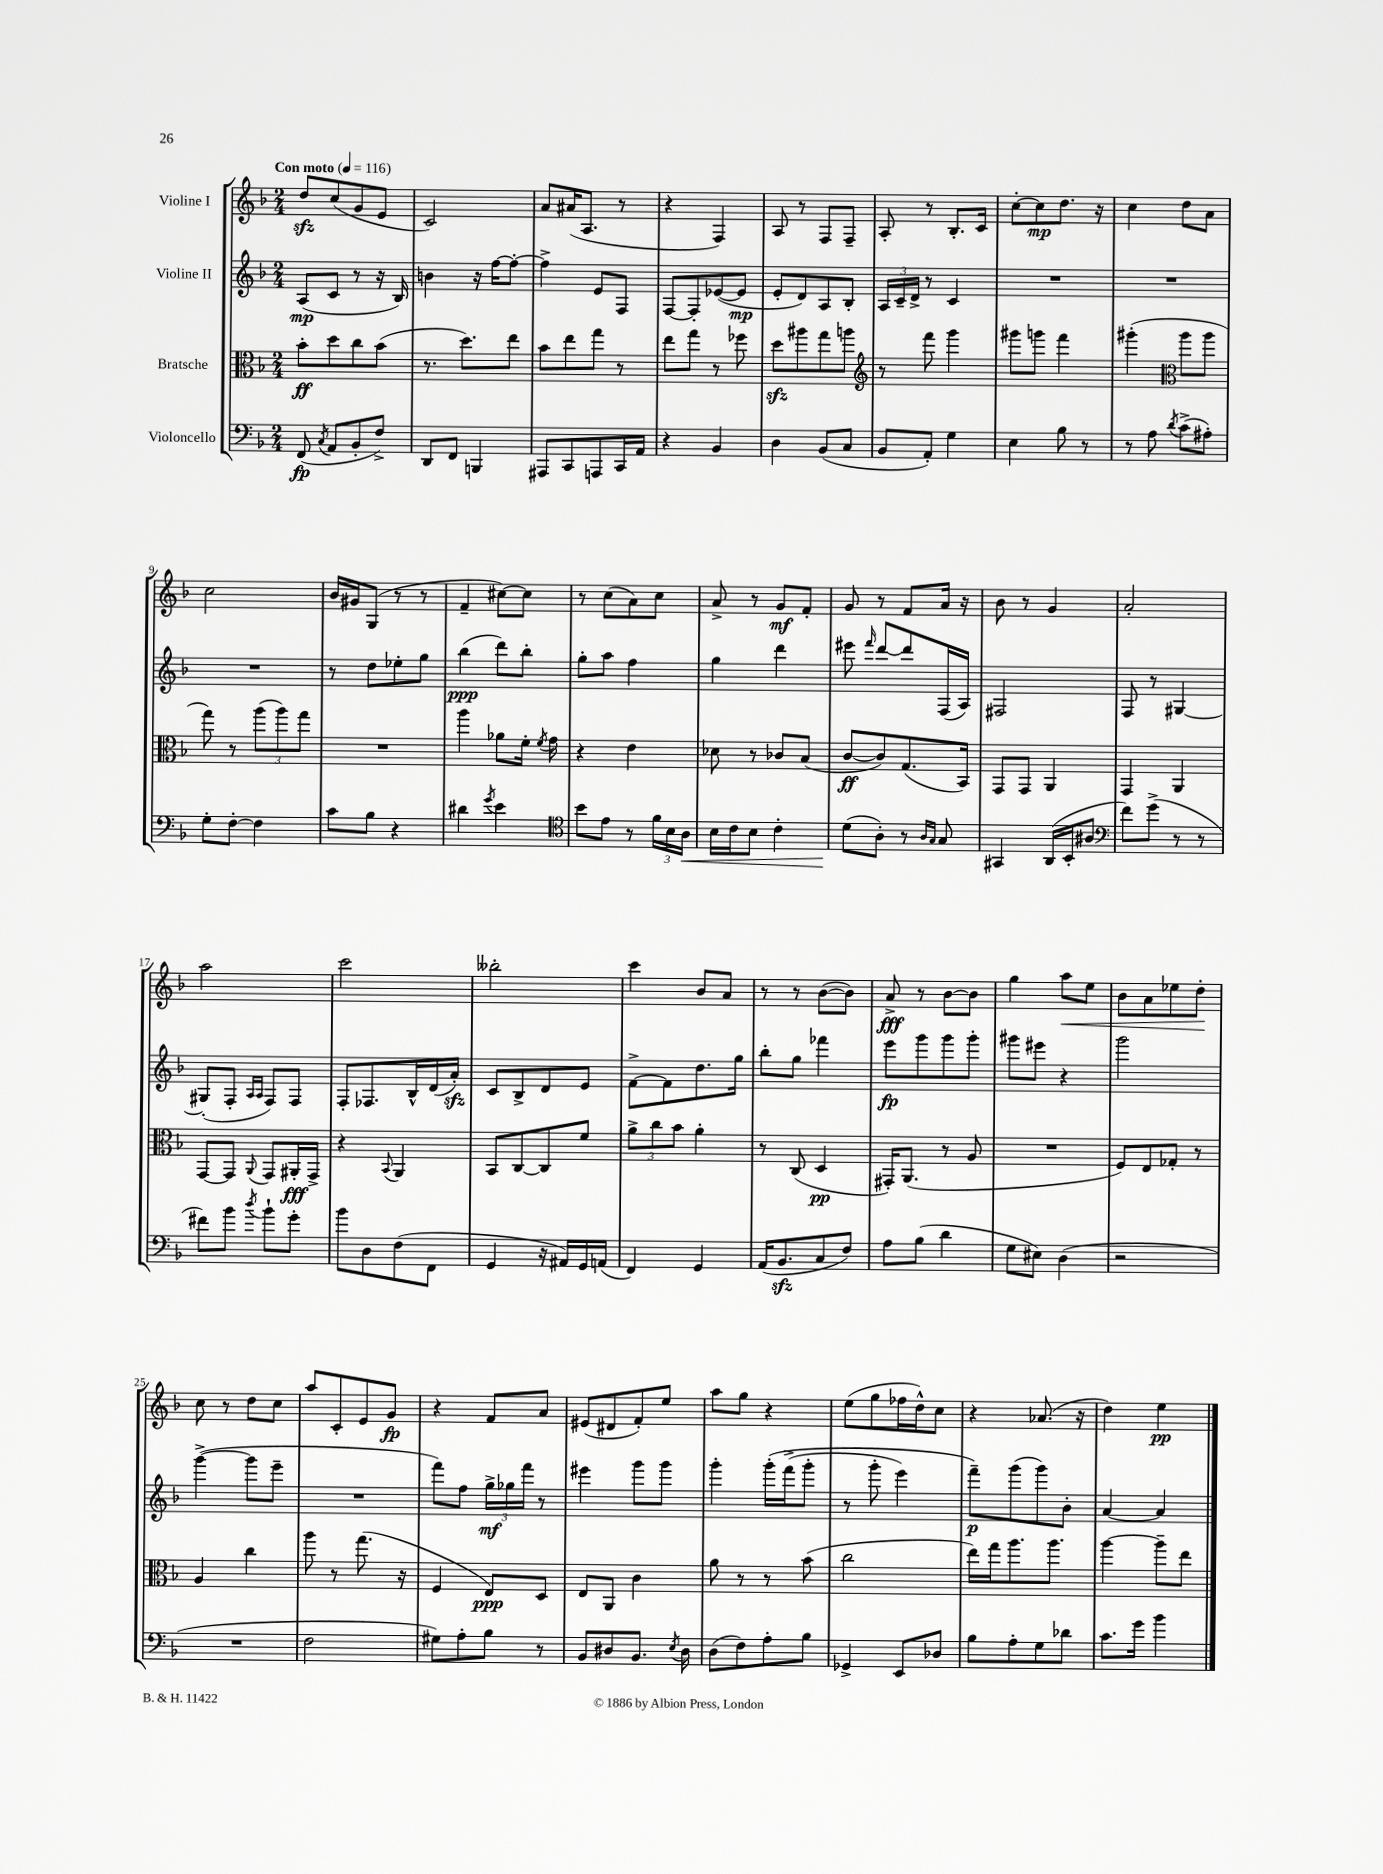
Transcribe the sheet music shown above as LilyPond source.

<<
\new StaffGroup <<
\new Staff = "s0" \with { instrumentName = "Violine I" } {
    \clef treble \key f \major \numericTimeSignature \time 2/4 \tempo "Con moto" 4 = 116
    \autoBeamOff d''8[\sfz c''8( g'8 e'8] |
    c'2) |
    a'8[ ais'16( a8.] r8 |
    r4 f4) |
    a8 r8 f8[ f8]-- |
    a8-. r8 bes8.[-. c'16] |
    c''8[~-. c''8\mp d''8.] r16 |
    c''4 d''8[ a'8] |
    c''2 |
    bes'16[ gis'16 g8]( r8 r8 |
    f'4-- cis''8[~) cis''8] |
    r8 c''8[( a'8) c''8] |
    a'8-> r8 g'8[\mf f'8]-. |
    g'8 r8 f'8[ a'16] r16 |
    bes'8 r8 g'4 |
    a'2-. |
    a''2 |
    c'''2 |
    beses''2-. |
    c'''4 bes'8[ a'8] |
    r8 r8 bes'8[~( bes'8]) |
    a'8->\fff r8 bes'8[~ bes'8] |
    g''4 a''8[\< e''8] |
    bes'8[ a'8 ees''8 d''8]-.\! |
    c''8 r8 d''8[ c''8] |
    a''8[ c'8-. e'8 g'8]\fp |
    r4 f'8[ a'8] |
    eis'8[( dis'8 f'8-.) e''8] |
    a''8[ g''8] r4 |
    e''8[( g''8 fes''16 d''16-^) c''8] |
    r4 aes'8.( r16 |
    d''4) e''4\pp \bar "|." |
}
\new Staff = "s1" \with { instrumentName = "Violine II" } {
    \clef treble \key f \major \numericTimeSignature \time 2/4
    \autoBeamOff a8[\mp( c'8] r8 r16 bes16) |
    b'4 r16 f''16[~ f''8]~-. |
    f''4-> e'8[ f8] |
    f8[~ f8-. ees'8~( ees'8]\mp |
    e'8[-. d'8) a8 bes8]-. |
    \tuplet 3/2 { a16[ c'16-- d'16]-> } r8 c'4 |
    R2 |
    R2 |
    R2 |
    r8 d''8[ ees''8-. g''8] |
    bes''4\ppp( d'''8[) bes''8]-. |
    g''8[-. a''8] f''4 |
    g''4 d'''4 |
    eis'''8 \grace { f'''16 } d'''8[~ d'''8 f16( a16]) |
    fis2 |
    f8 r8 gis4~ |
    gis8[-.( f8]-. \grace { a16[ a16] } f8[) f8] |
    f8[-. fes8. bes16-^ d'16( a'16]-.\sfz) |
    c'8[ bes8-> d'8 e'8] |
    f'8[~-> f'8 d''8. g''16] |
    bes''8[-. g''8] fes'''4 |
    e'''8[\fp g'''8 g'''8 g'''8]-. |
    gis'''8[ eis'''8] r4 |
    g'''2 |
    g'''4~->( g'''8[ e'''8]-- |
    R2 |
    f'''8[) f''8] \tuplet 3/2 { g''16[->\mf ges''16 f'''16] } r8 |
    eis'''4 g'''8[ g'''8] |
    g'''4-. g'''16[-.\( f'''16->( g'''8]-. |
    r8 g'''8-. e'''4) |
    f'''8[--\p\) g'''8( g'''8) bes'8]-. |
    a'4~ a'4 \bar "|." |
}
\new Staff = "s2" \with { instrumentName = "Bratsche" } {
    \clef alto \key f \major \numericTimeSignature \time 2/4
    \autoBeamOff bes'8[-.\ff d''8 c''8 bes'8]( |
    r8. d''8.[) e''8] |
    bes'8[ e''8 g''8] r8 |
    e''8[ g''8] r8 fes''8 |
    d''8[\sfz ais''8 g''8 a''8] |
    \clef treble r8 f'''8 g'''4 |
    gis'''8[ g'''8] f'''4 |
    gis'''4-.( \clef alto a''8[ a''8] |
    g''8) r8 \tuplet 3/2 { a''8[( a''8) g''8] } |
    R2 |
    a''4 aes'8[ f'16]-. \acciaccatura { f'8 } g'16 |
    r4 e'4 |
    des'8 r8 ces'8[ bes8]( |
    c'8[~\ff c'8) g8.( bes,16]) |
    g,8[ g,8] a,4 |
    g,4 a,4 |
    g,8[~ g,8] \appoggiatura { a,8 } g,8[ ais,16-.\fff g,16]-> |
    r4 \appoggiatura { bes,8 } a,4 |
    bes,8[ c8~ c8 f'8] |
    \tuplet 3/2 { a'8[-> c''8 bes'8] } a'4-. |
    r8 c8( d4\pp |
    gis,16[-.) a,8.]( r8 a8 |
    R2 |
    f8[) e8 ges8]-. r8 |
    a4 c''4 |
    a''8 r8 g''8.( r16 |
    f4 e8[\ppp) d8] |
    e8[ a,8] c'4 |
    a'8 r8 r8 bes'8( |
    c''2 |
    e''16[) g''16 a''8. a''8.] |
    a''4~ a''8[-- e''8] \bar "|." |
}
\new Staff = "s3" \with { instrumentName = "Violoncello" } {
    \clef bass \key f \major \numericTimeSignature \time 2/4
    \autoBeamOff f,8\fp( \acciaccatura { c8 } a,8[ bes,8-. f8]->) |
    d,8[ f,8] b,,4 |
    ais,,8[ c,8 a,,8 c,16 a,16] |
    r4 bes,4 |
    d4 bes,8[( c8] |
    bes,8[ a,8]-.) g4 |
    e4 bes8 r8 |
    r8 a8 \acciaccatura { d'8 } c'8[->( ais8]-.) |
    g8[-. f8]~-. f4 |
    c'8[ bes8] r4 |
    dis'4 \acciaccatura { g'8 } e'4 |
    \clef tenor bes'8[ e'8] r8 \tuplet 3/2 { f'16[ bes16 a16]\< } |
    bes16[ c'16 bes8] c'4-. |
    d'8[\!( a8]-.) r8 \grace { a16[ g16] } g8 |
    gis,4 a,16[( bes,16-. ais8] |
    \clef bass f'8[) g'8]->( r8 r8 |
    fis'8[) bes'8] \acciaccatura { d''8 } bes'8[-! g'8]-. |
    bes'8[ d8 f8( f,8] |
    g,4 r16 ais,16[) g,16 a,16]( |
    f,4) g,4 |
    a,16[( bes,8.\sfz c8 f8]) |
    a8[ bes8]( d'4 |
    g8[ eis8]) d4( |
    r2 |
    R2 |
    f2 |
    gis8[) a8-. bes8] r8 |
    bes,8[ dis8 bes,8.] \acciaccatura { e8 } dis16 |
    d8[( f8) a8-. bes8] |
    ges,4-> e,8[ des8] |
    bes8[ a8-. g8 des'8] |
    c'8.[ g'16] bes'4 \bar "|." |
}
>>
>>
